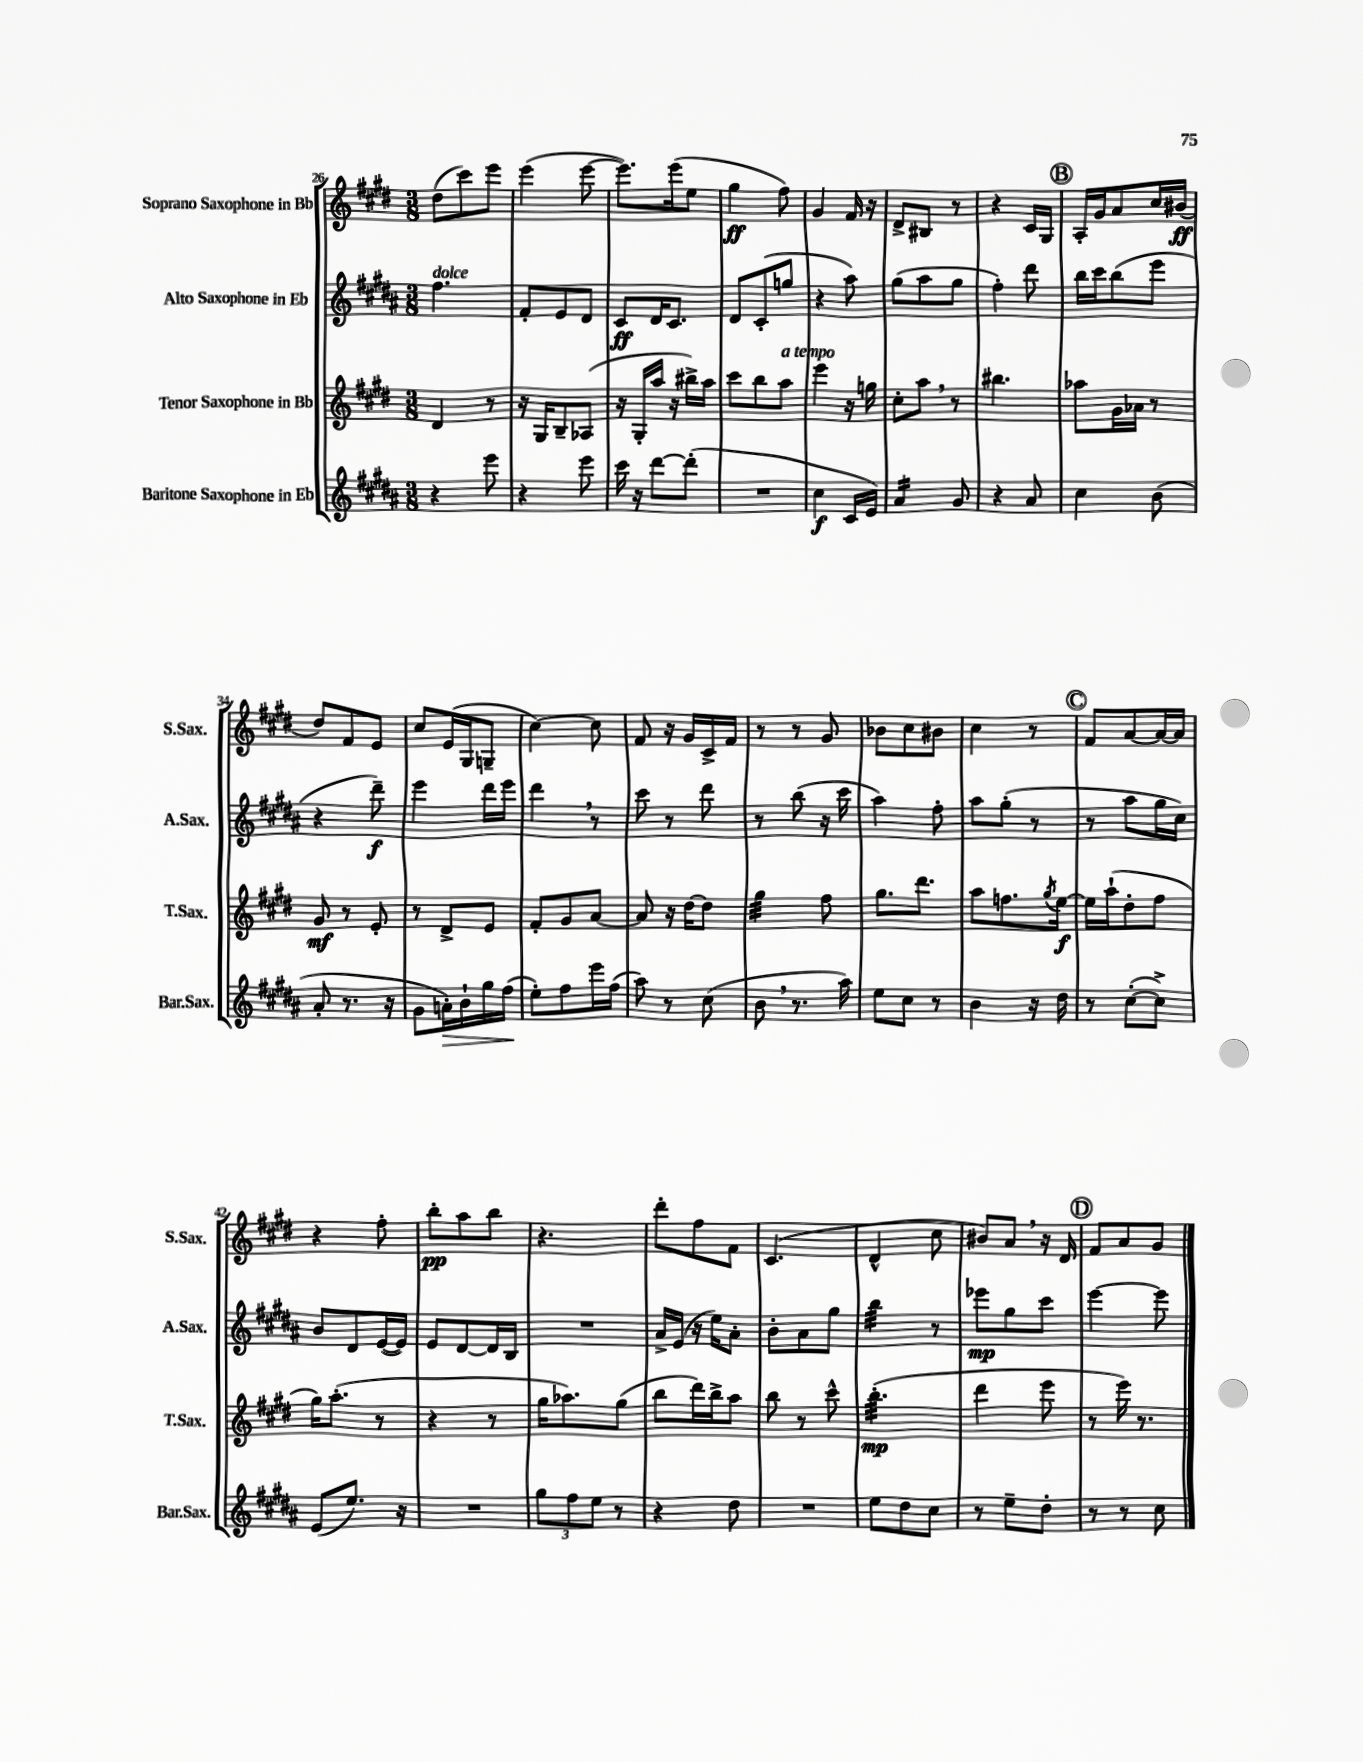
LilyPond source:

<<
\new StaffGroup <<
\new Staff = "s0" \with { instrumentName = "Soprano Saxophone in Bb" shortInstrumentName = "S.Sax." } {
    \clef treble \key e \major \numericTimeSignature \time 3/8
    dis''8( cis'''8) e'''8 |
    e'''4( e'''8~ |
    e'''8.) e'''16( e''8 |
    gis''4\ff fis''8) |
    gis'4 fis'16 r16 |
    dis'8-> bis8 r8 |
    r4 cis'16 gis16 |
    \mark \markup { \circle "B" } a16-. gis'16 a'8 cis''16 bis'16\ff( |
    dis''8) fis'8 e'8 |
    cis''8 e'16( gis16 g8-- |
    cis''4~) cis''8 |
    fis'8 r16 gis'16 cis'16-> fis'16 |
    r8 r8 gis'8 |
    bes'8 cis''8 bis'8 |
    cis''4 r8 |
    \mark \markup { \circle "C" } fis'8 a'8~ a'16~ a'16 |
    r4 fis''8-. |
    b''8-.\pp a''8 b''8 |
    r4. |
    dis'''8-. fis''8 fis'8 |
    cis'4.( |
    dis'4-^ cis''8 |
    bis'8) a'8 \breathe r16 dis'16 |
    \mark \markup { \circle "D" } fis'8 a'8 gis'8 \bar "|." |
}
\new Staff = "s1" \with { instrumentName = "Alto Saxophone in Eb" shortInstrumentName = "A.Sax." } {
    \clef treble \key b \major \numericTimeSignature \time 3/8
    fis''4.^\markup { \italic "dolce" } |
    fis'8-. e'8 dis'8 |
    cis'8\ff dis'16 cis'8. |
    dis'8 cis'8-.( g''8 |
    r4 ais''8) |
    gis''8( ais''8 gis''8 |
    fis''4-.) dis'''8 |
    \mark \markup { \circle "B" } b''16 cis'''16 b''8( e'''8 |
    r4 dis'''8--\f) |
    e'''4 dis'''16 e'''16 |
    dis'''4 \breathe r8 |
    cis'''8 r8 dis'''8 |
    r8 b''8( r16 cis'''16 |
    ais''4) fis''8-. |
    ais''8 gis''8-.( r8 |
    \mark \markup { \circle "C" } r8 ais''8 gis''16 cis''16) |
    b'8 dis'8 e'16~( e'16) |
    e'8 dis'8~ dis'16 b16 |
    R4. |
    ais'16-> e'16( r16 e''16) ais'8-. |
    b'8-. ais'8 gis''8 |
    b''4:32 r8 |
    ees'''8\mp gis''8 cis'''8 |
    \mark \markup { \circle "D" } e'''4~ e'''8 \bar "|." |
}
\new Staff = "s2" \with { instrumentName = "Tenor Saxophone in Bb" shortInstrumentName = "T.Sax." } {
    \clef treble \key e \major \numericTimeSignature \time 3/8
    dis'4 r8 |
    r16 gis16 b8-- aes8( |
    r16 gis16-. a''16 r16 bis''16->) a''16 |
    cis'''8 b''8 a''8^\markup { \italic "a tempo" } |
    e'''4 r16 g''16 |
    cis''8-. a''8 \breathe r8 |
    bis''4. |
    \mark \markup { \circle "B" } aes''8 gis'16 aes'16 r8 |
    gis'8\mf r8 e'8-. |
    r8 dis'8-> e'8 |
    fis'8-. gis'8 a'8~ |
    a'8 r16 dis''16~ dis''8 |
    gis''4:32 fis''8 |
    gis''8. dis'''8. |
    a''8 f''8. \acciaccatura { gis''8 } e''16~\f |
    \mark \markup { \circle "C" } e''16 a''16-!( dis''8-. fis''8 |
    gis''16) a''8.-.( r8 |
    r4 r8 |
    gis''16 aes''8.) gis''8( |
    b''8 dis'''16) b''16-> a''8 |
    b''8 r8 cis'''8-^ |
    b''4.:32-.\mp( |
    dis'''4 e'''8 |
    \mark \markup { \circle "D" } r8 e'''16) r8. \bar "|." |
}
\new Staff = "s3" \with { instrumentName = "Baritone Saxophone in Eb" shortInstrumentName = "Bar.Sax." } {
    \clef treble \key b \major \numericTimeSignature \time 3/8
    r4 e'''8 |
    r4 e'''8 |
    cis'''16 r16 dis'''8~ dis'''8-.( |
    R4. |
    cis''4\f cis'16 e'16) |
    ais'4:16 gis'8 |
    r4 ais'8 |
    \mark \markup { \circle "B" } cis''4 b'8( |
    ais'8-. r8. r16 |
    gis'8 a'16-.\>) b'16-! gis''16 fis''16\!( |
    e''8-.) fis''8 e'''16 fis''16( |
    ais''8) r8 cis''8( |
    b'8 \breathe r8. ais''16) |
    e''8 cis''8 r8 |
    b'4 r16 dis''16 |
    \mark \markup { \circle "C" } r8 cis''8~-.( cis''8->) |
    e'8( e''8.) r16 |
    R4. |
    \tuplet 3/2 { gis''8 fis''8 e''8 } r8 |
    r4 dis''8 |
    R4. |
    e''8 dis''8 cis''8 |
    r8 e''8-- dis''8-. |
    \mark \markup { \circle "D" } r8 r8 cis''8 \bar "|." |
}
>>
>>
\layout { \context { \Score currentBarNumber = #26 } }
